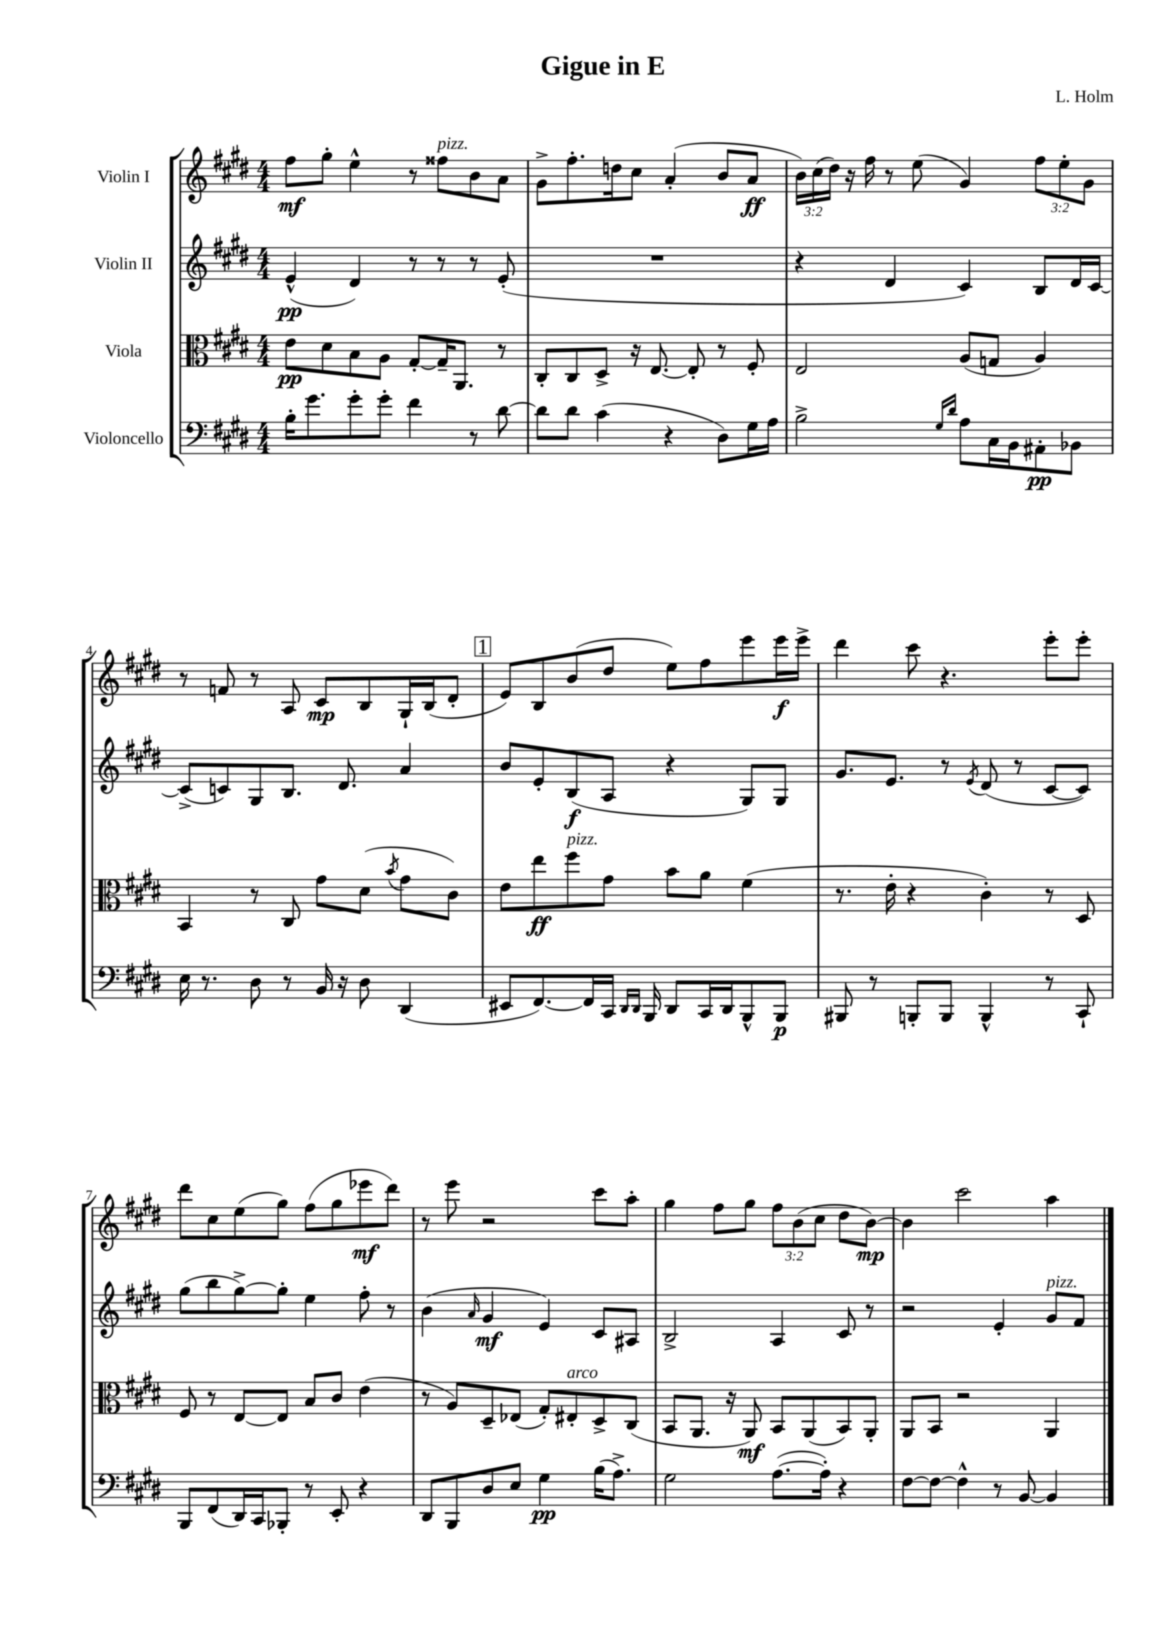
\header { title = "Gigue in E" composer = "L. Holm" }
<<
\new StaffGroup <<
\new Staff = "s0" \with { instrumentName = "Violin I" } {
    \clef treble \key e \major \numericTimeSignature \time 4/4 \override Staff.TupletNumber.text = #tuplet-number::calc-fraction-text
    \autoBeamOff fis''8[\mf gis''8]-. e''4-^ r8 fisis''8[^\markup { \italic "pizz." } b'8 a'8] |
    gis'8[-> fis''8.-. d''16 cis''8] a'4-.( b'8[ a'8]\ff |
    \tuplet 3/2 { b'16[) cis''16( dis''16]) } r16 fis''16 r8 e''8( gis'4) \tuplet 3/2 { fis''8[ e''8-. gis'8] } |
    r8 f'8 r8 a8 cis'8[\mp b8 gis16-! b16( dis'8]-. |
    \mark \markup { \box "1" } e'8[) b8 b'8( dis''8] e''8[) fis''8 e'''8 e'''16\f e'''16]-> |
    dis'''4 cis'''8 r4. e'''8[-. e'''8]-. |
    dis'''8[ cis''8 e''8( gis''8]) fis''8[( gis''8 ees'''8\mf dis'''8]) |
    r8 e'''8 r2 cis'''8[ a''8]-. |
    gis''4 fis''8[ gis''8] \tuplet 3/2 { fis''8[ b'8( cis''8] } dis''8[ b'8]~\mp) |
    b'4 cis'''2 a''4 \bar "|." |
}
\new Staff = "s1" \with { instrumentName = "Violin II" } {
    \clef treble \key e \major \numericTimeSignature \time 4/4
    \autoBeamOff e'4-^\pp( dis'4) r8 r8 r8 e'8-.( |
    R1 |
    r4 dis'4 cis'4) b8[ dis'16 cis'16]~ |
    cis'8[->( c'8) gis8 b8.] dis'8. a'4 |
    \mark \markup { \box "1" } b'8[ e'8-. b8\f( a8] r4 gis8[) gis8] |
    gis'8.[ e'8.] r8 \acciaccatura { e'8 } dis'8( r8 cis'8[~ cis'8]) |
    gis''8[( b''8 gis''8~->) gis''8]-. e''4 fis''8-. r8 |
    b'4( \grace { a'16 } gis'4\mf e'4) cis'8[ ais8] |
    b2-> a4 cis'8 r8 |
    r2 e'4-. gis'8[^\markup { \italic "pizz." } fis'8] \bar "|." |
}
\new Staff = "s2" \with { instrumentName = "Viola" } {
    \clef alto \key e \major \numericTimeSignature \time 4/4
    \autoBeamOff e'8[\pp dis'8 b8 a8] gis8[~-. gis16-- a,8.] r8 |
    cis8[-. cis8 dis8]-> r16 e8.~ e8-. r8 fis8-. |
    e2 a8[( g8] a4) |
    b,4 r8 cis8 gis'8[ dis'8]( \acciaccatura { b'8 } gis'8[ cis'8]) |
    \mark \markup { \box "1" } e'8[ e''8\ff fis''8^\markup { \italic "pizz." } gis'8] b'8[ a'8] fis'4( |
    r8. e'16-. r4 cis'4-.) r8 dis8 |
    fis8 r8 e8[~ e8] b8[ cis'8] e'4( |
    r8 a8[) dis8-- ees8]( gis8[-.) eis8-.^\markup { \italic "arco" } dis8-> cis8]( |
    b,8[ a,8.] r16 a,8\mf) b,8[ a,8( b,8) a,8]-. |
    a,8[ b,8] r2 a,4 \bar "|." |
}
\new Staff = "s3" \with { instrumentName = "Violoncello" } {
    \clef bass \key e \major \numericTimeSignature \time 4/4
    \autoBeamOff b16[-. gis'8. gis'8-. gis'8]-. fis'4 r8 dis'8~ |
    dis'8[ dis'8] cis'4( r4 dis8[) gis16 a16] |
    b2-> \grace { gis16[ dis'16] } a8[ cis16 b,16 ais,8-.\pp bes,8] |
    e16 r8. dis8 r8 b,16 r16 dis8 dis,4( |
    \mark \markup { \box "1" } eis,8[ fis,8.~) fis,16 cis,16] \grace { dis,16[ dis,16] } b,,16 dis,8[ cis,16 dis,16 b,,8-^ b,,8]\p |
    bis,,8 r8 b,,8[-. b,,8] b,,4-^ r8 cis,8-! |
    b,,8[ fis,8( dis,16) cis,16 bes,,8]-. r8 e,8-. r4 |
    dis,8[ b,,8 dis8 e8] gis4\pp b16[( a8.]->) |
    gis2 a8.[~( a16]-.) r4 |
    fis8[~ fis8]~ fis4-^ r8 b,8~ b,4 \bar "|." |
}
>>
>>
